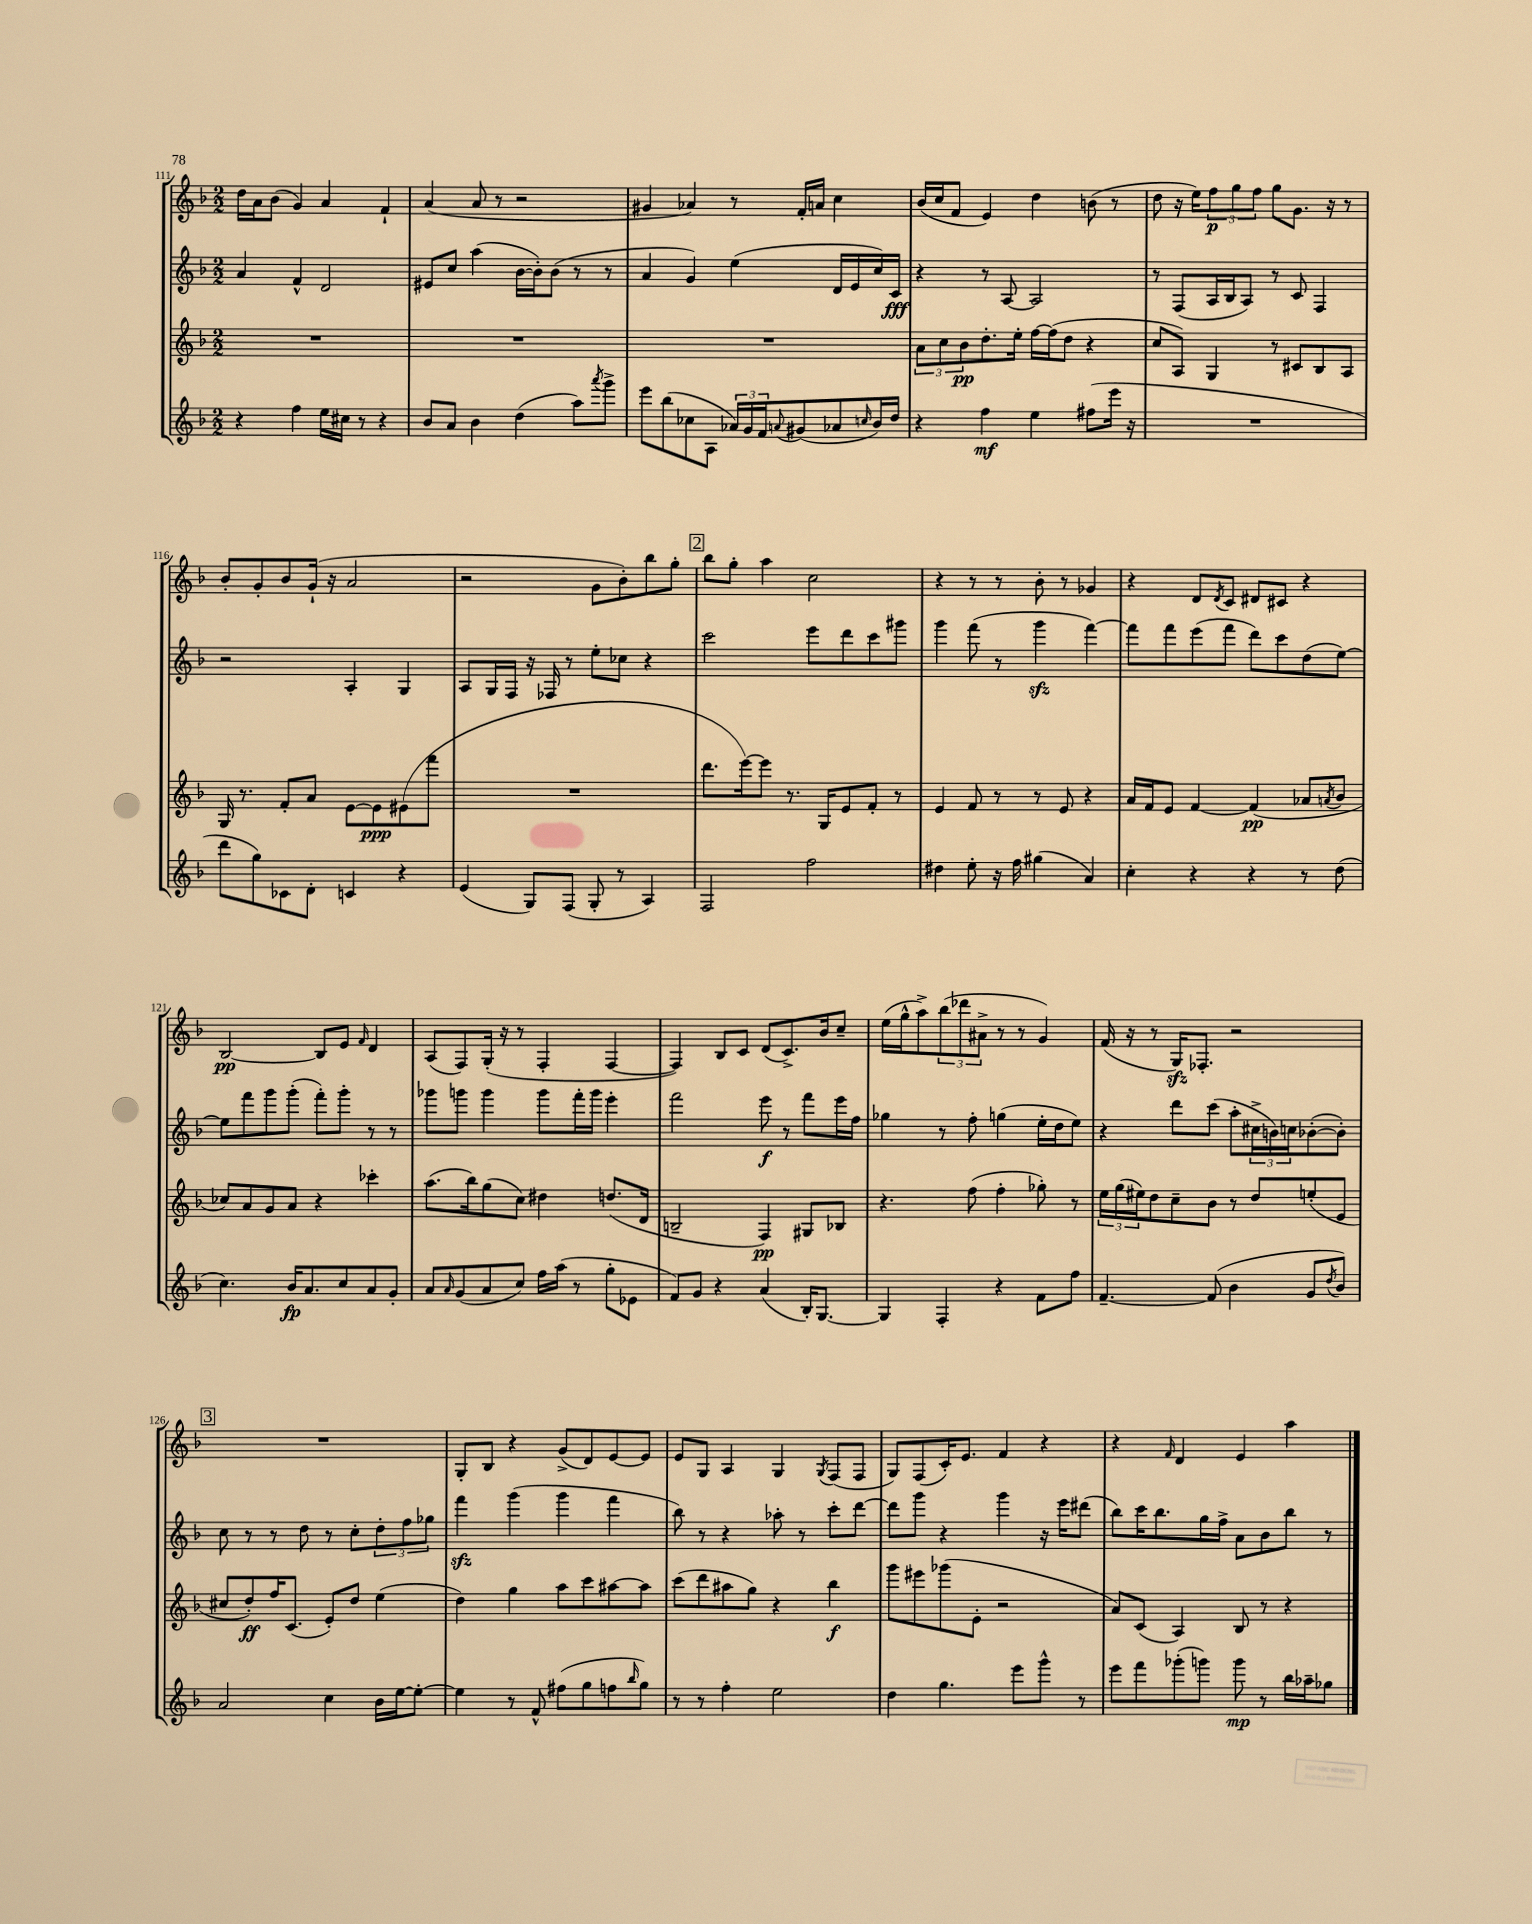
<<
\new StaffGroup <<
\new Staff = "s0" {
    \clef treble \key f \major \numericTimeSignature \time 2/2
    d''16 a'16 bes'8( g'4) a'4 f'4-! |
    a'4( a'8 r8 r2 |
    gis'4 aes'4) r8 f'16-. a'16 c''4 |
    bes'16( c''16 f'8 e'4) d''4 b'8( r8 |
    d''8 r16 e''16) \tuplet 3/2 { f''8\p g''8 f''8 } g''8 g'8. r16 r8 |
    bes'8-. g'8-. bes'8 g'16-!( r16 a'2 |
    r2 g'8 bes'8-.) bes''8 g''8-. |
    \mark \markup { \box "2" } bes''8 g''8-. a''4 c''2 |
    r4 r8 r8 bes'8-. r8 ges'4 |
    r4 d'8 \acciaccatura { d'8 } c'8 dis'8 cis'8 r4 |
    bes2~\pp bes8 e'8 \grace { f'16 } d'4 |
    a8( f8) g16-.( r16 r8 f4-. f4~ |
    f4) bes8 c'8 d'8( c'8.->) bes'16 c''8-- |
    e''16( g''16-^ a''8->) \tuplet 3/2 { bes''8( des'''8 ais'8-> } r8 r8 g'4) |
    f'16( r16 r8 g16\sfz) fes8.-. r2 |
    \mark \markup { \box "3" } R1 |
    g8-. bes8 r4 g'8->( d'8) e'8~ e'8 |
    e'8 g8 a4 g4 \acciaccatura { g8 } f8( f8 |
    g8) f8( c'16-.) e'8. f'4 r4 |
    r4 \grace { f'16 } d'4 e'4 a''4 \bar "|." |
}
\new Staff = "s1" {
    \clef treble \key f \major \numericTimeSignature \time 2/2
    a'4 f'4-^ d'2 |
    eis'8 c''8 a''4( bes'16~ bes'16-.) bes'8( r8 r8 |
    a'4 g'4) e''4( d'16 e'16 c''16) c'16\fff |
    r4 r8 a8~ a2 |
    r8 f8( a16 bes16 a8) r8 c'8 f4 |
    r2 a4-. g4 |
    a8 g16 f16 r16 fes16 r8 e''8-. ces''8 r4 |
    \mark \markup { \box "2" } c'''2 e'''8 d'''8 c'''8 gis'''8 |
    g'''4 f'''8( r8 g'''4\sfz f'''4~) |
    f'''8 f'''8 e'''8( f'''8 d'''8) c'''8 d''8( e''8~) |
    e''8 f'''8 g'''8 g'''8-.( f'''8-.) g'''8-. r8 r8 |
    ges'''8 g'''8 g'''4 g'''8 f'''16-. g'''16 e'''4-. |
    f'''2 e'''8\f r8 f'''8 e'''16 f''16 |
    ges''4 r8 f''8-. g''4( e''16-. d''16 e''8) |
    r4 d'''8 c'''8( a''8-. \tuplet 3/2 { cis''16-> b'16) c''16 } bes'8~-.( bes'8-.) |
    \mark \markup { \box "3" } c''8 r8 r8 d''8 r8 c''8-. \tuplet 3/2 { d''8-. f''8 ges''8 } |
    f'''4\sfz g'''4( g'''4 f'''4 |
    bes''8) r8 r4 aes''8-. r8 c'''8-. d'''8~ |
    d'''8 g'''8 r4 g'''4 r16 e'''16 dis'''8( |
    bes''8) c'''16 bes''8. g''16 f''16-> a'8 bes'8 bes''8 r8 \bar "|." |
}
\new Staff = "s2" {
    \clef treble \key f \major \numericTimeSignature \time 2/2
    R1 |
    R1 |
    R1 |
    \tuplet 3/2 { a'8 c''8 bes'8\pp } d''8.-. e''16-. f''16~ f''16( d''8 r4 |
    c''8 a8) g4 r8 cis'8 bes8 a8 |
    g16 r8. f'8-. a'8 e'8~ e'8\ppp eis'8( f'''8 |
    R1 |
    \mark \markup { \box "2" } d'''8. e'''16~) e'''8 r8. g16 e'8 f'8-. r8 |
    e'4 f'8 r8 r8 e'8 r4 |
    a'16 f'16 e'8 f'4~ f'4\pp( aes'8 \acciaccatura { a'8 } bes'8 |
    ces''8) a'8 g'8 a'8 r4 ces'''4-. |
    a''8.( bes''16) g''8( c''8) dis''4 d''8.( d'16 |
    b2-- f4\pp) gis8 bes8 |
    r4. f''8( f''4-. ges''8-.) r8 |
    \tuplet 3/2 { e''16 g''16( eis''16) } d''8 c''8-- bes'8 r8 d''8 e''8-.( e'8 |
    \mark \markup { \box "3" } cis''8 d''8-.\ff) f''16 c'8.( e'8-.) d''8 e''4( |
    d''4) g''4 a''8 c'''8 ais''8~ ais''8 |
    c'''8( d'''8 ais''8 g''8) r4 bes''4\f |
    g'''8 eis'''8 ges'''8( e'8-. r2 |
    a'8) c'8( a4) bes8 r8 r4 \bar "|." |
}
\new Staff = "s3" {
    \clef treble \key f \major \numericTimeSignature \time 2/2
    r4 f''4 e''16 cis''16 r8 r4 |
    bes'8 a'8 bes'4 d''4( a''8) \acciaccatura { a'''8 } g'''8-> |
    e'''8 bes''8( ces''8 a8 \tuplet 3/2 { aes'16) g'16 f'16 } \appoggiatura { a'8 } gis'8( aes'8 \grace { c''16 } bes'16) d''16 |
    r4 f''4\mf e''4 fis''8( e'''16 r16 |
    R1 |
    d'''8 g''8) ces'8 d'8-. c'4 r4 |
    e'4( g8) f8( g8-. r8 a4) |
    \mark \markup { \box "2" } f2 f''2 |
    dis''4 e''8-. r16 f''16 gis''4( a'4) |
    c''4-. r4 r4 r8 d''8( |
    c''4.) bes'16\fp a'8. c''8 a'8 g'8-. |
    a'8 \grace { a'16 } g'8( a'8 c''8) f''16 a''16( r8 g''8-. ees'8 |
    f'8) g'8 r4 a'4( bes16-.) g8.~ |
    g4 f4-. r4 f'8 f''8 |
    f'4.~-- f'8( bes'4 g'8 \acciaccatura { d''8 } bes'8) |
    \mark \markup { \box "3" } a'2 c''4 bes'16 e''16~ e''8~-. |
    e''4 r8 f'8-^ fis''8( g''8 f''8 \grace { bes''16 } g''8) |
    r8 r8 f''4-. e''2 |
    d''4 g''4. e'''8 g'''8-^ r8 |
    e'''8 f'''8 ges'''8-.( g'''8) g'''8\mp r8 bes''16 aes''16-- ges''8 \bar "|." |
}
>>
>>
\layout { \context { \Score currentBarNumber = #111 } }
